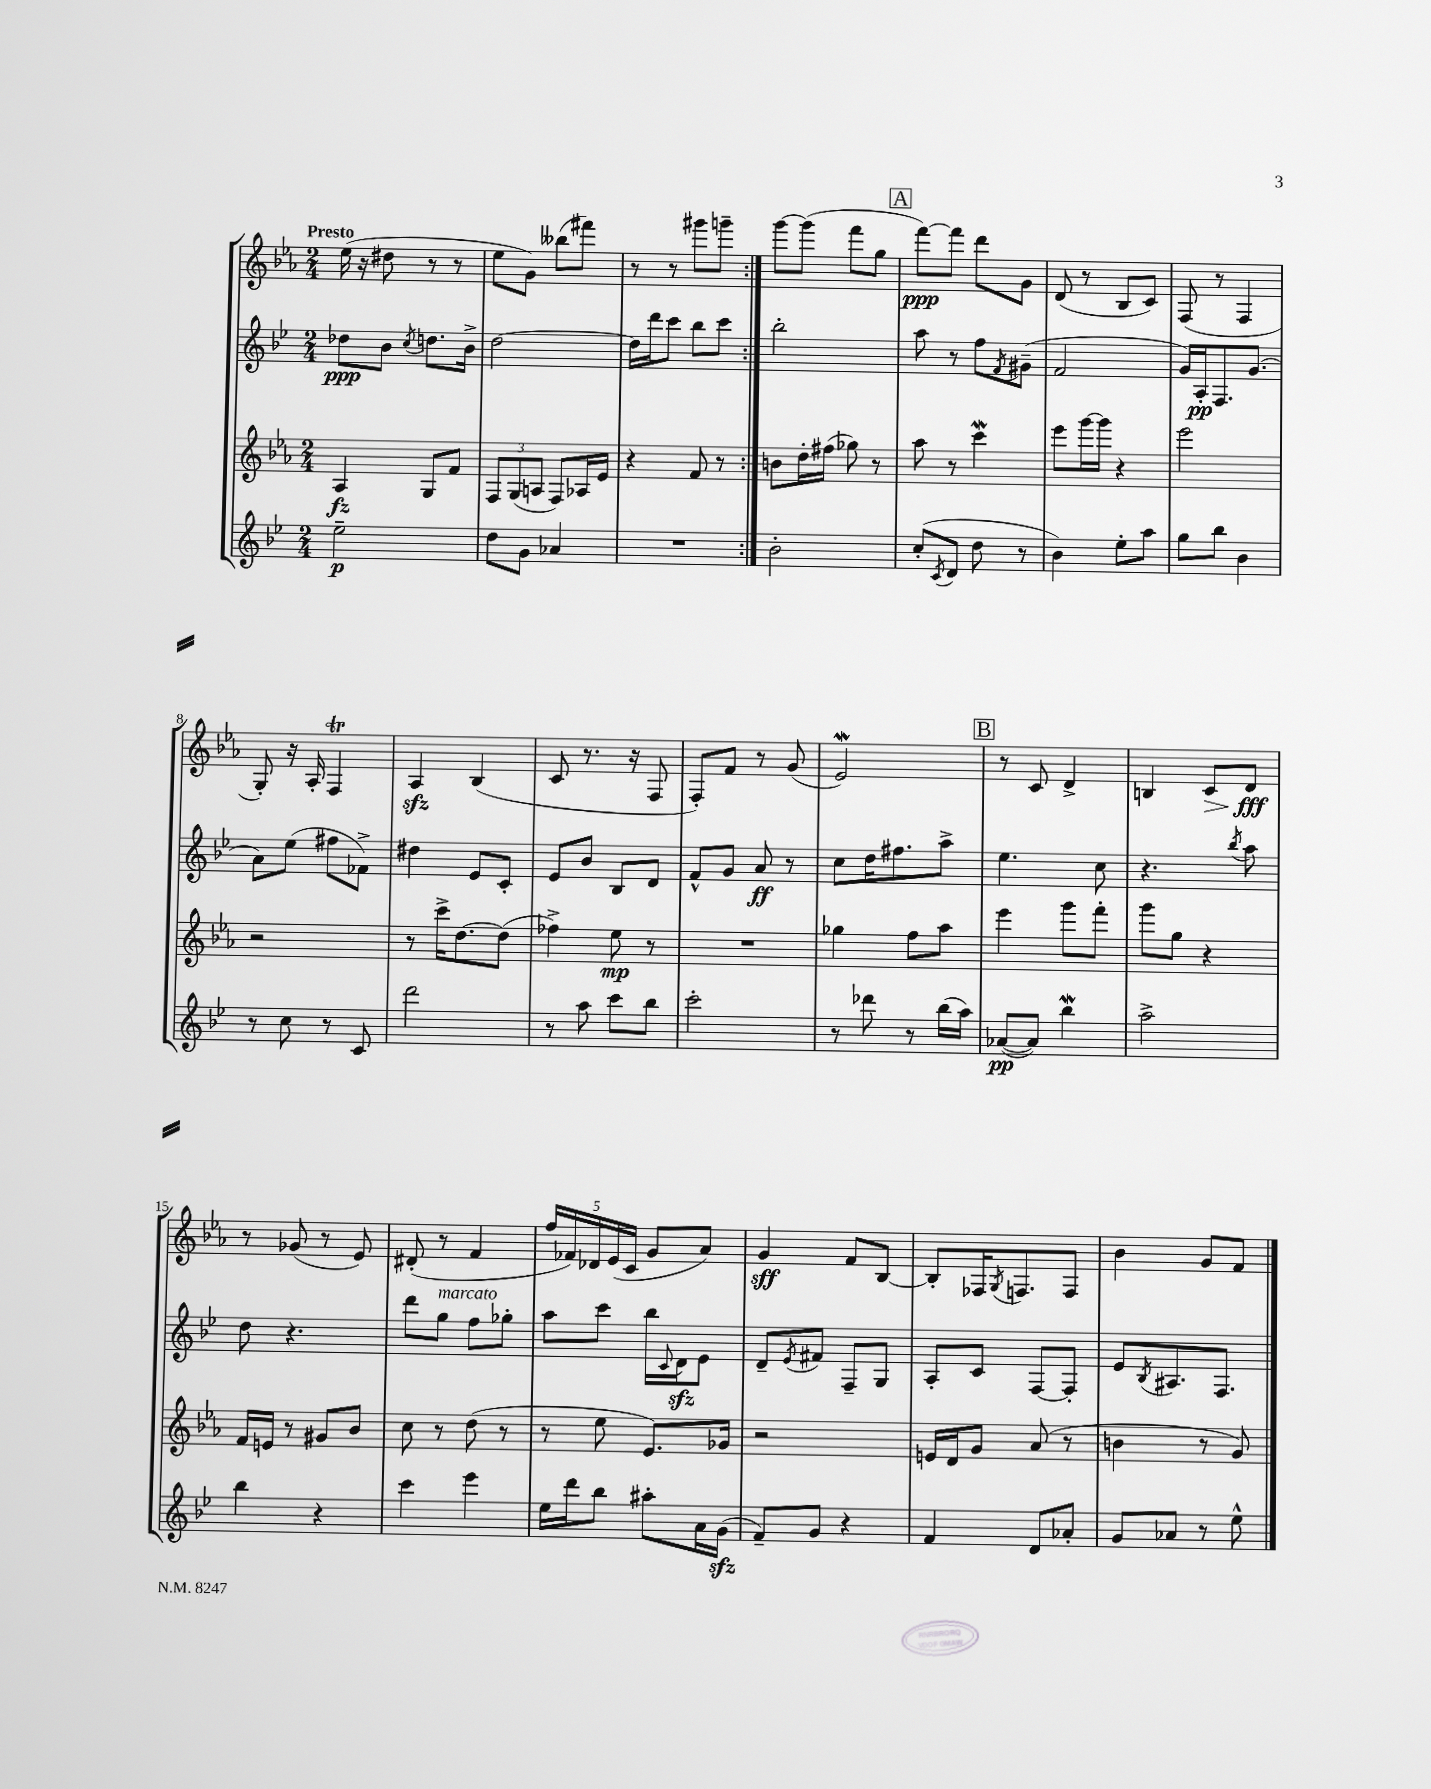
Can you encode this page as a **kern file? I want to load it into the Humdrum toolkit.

**kern	**dynam	**kern	**dynam	**kern	**dynam	**kern	**dynam
*part4	*part4	*part3	*part3	*part2	*part2	*part1	*part1
*staff4	*staff4	*staff3	*staff3	*staff2	*staff2	*staff1	*staff1
*clefG2	*	*clefG2	*	*clefG2	*	*clefG2	*
*k[b-e-]	*	*k[b-e-a-]	*	*k[b-e-]	*	*k[b-e-a-]	*
*M2/4	*	*M2/4	*	*M2/4	*	*M2/4	*
=1	=1	=1	=1	=1	=1	=1	=1
!	!	!	!	!	!	!LO:TX:a:B:t=Presto	!
2ee-~\	p	4A-/	fz	8dd-X\L	ppp	(16ee-\	.
.	.	.	.	.	.	16r	.
.	.	.	.	8b-\J	.	8dd#X\	.
.	.	.	.	8qcc/	.	.	.
.	.	8G/L	.	8.ddn\L	.	8r	.
.	.	8f/J	.	.	.	8r	.
.	.	.	.	16b-^\Jk	.	.	.
=2	=2	=2	=2	=2	=2	=2	=2
8dd\L	.	12F/L	.	[2dd\	.	8ee-\L	.
.	.	(12G/	.	.	.	.	.
8g\J	.	.	.	.	.	8g\J)	.
.	.	12An/J	.	.	.	.	.
4a-X/	.	8F/L)	.	.	.	(8bb--X\L	.
.	.	16A-X/L	.	.	.	8fff#X\J)	.
.	.	16e-/JJ	.	.	.	.	.
=3	=3	=3	=3	=3	=3	=3	=3
2r	.	4r	.	16dd\LL]	.	8r	.
.	.	.	.	16ddd\J	.	.	.
.	.	.	.	8ccc\J	.	8r	.
.	.	8f/	.	8bb-\L	.	8ggg#X\L	.
.	.	8r	.	8ccc\J	.	8gggn~\J	.
=4:|!	=4:|!	=4:|!	=4:|!	=4:|!	=4:|!	=4:|!	=4:|!
2b-'\	.	8bn\L	.	2bb-'\	.	[8ggg\L	.
.	.	16dd'\L	.	.	.	(8ggg\J]	.
.	.	(16ff#X\JJ	.	.	.	.	.
.	.	8gg-X\)	.	.	.	8fff\L	.
.	.	8r	.	.	.	8gg\J	.
!!LO:REH:place=s1:t=A
=5	=5	=5	=5	=5	=5	=5	=5
(8cc'/L	.	8aa-\	.	8aa\	.	[8fff\L)	ppp
8qc/	.	.	.	.	.	.	.
8d/J	.	8r	.	8r	.	8fff\J]	.
8dd\	.	4cccW\	.	8ff\L	.	8ddd\L	.
.	.	.	.	8qf/	.	.	.
8r	.	.	.	(8g#X~\J	.	8g\J	.
=6	=6	=6	=6	=6	=6	=6	=6
4b-\)	.	8eee-\L	.	2f/	.	(8d/	.
.	.	[16ggg\L	.	.	.	8r	.
.	.	16ggg\JJ]	.	.	.	.	.
8ee-'\L	.	4r	.	.	.	8B-/L	.
8aa\J	.	.	.	.	.	8c/J)	.
=7	=7	=7	=7	=7	=7	=7	=7
8gg\L	.	2eee-\	.	16g/LL)	.	(8F/	.
.	.	.	.	16A'/J	pp	.	.
8bb-\J	.	.	.	8.F/	.	8r	.
4b-\	.	.	.	.	.	4F/	.
.	.	.	.	(8.g/J	.	.	.
!!LO:LB:g=z
=8	=8	=8	=8	=8	=8	=8	=8
8r	.	2r	.	8a\L)	.	8G'/)	.
8cc\	.	.	.	(8ee-\J	.	16r	.
.	.	.	.	.	.	16A-'/	.
8r	.	.	.	8ff#X\L	.	4FT/	.
8c/	.	.	.	8f-X^\J)	.	.	.
=9	=9	=9	=9	=9	=9	=9	=9
2ddd\	.	8r	.	4dd#X\	.	4A-zz/	.
.	.	16ccc^\KL	.	.	.	.	.
.	.	[8.dd\	.	.	.	.	.
.	.	.	.	8e-/L	.	(4B-/	.
.	.	(8dd\J]	.	8c'/J	.	.	.
=10	=10	=10	=10	=10	=10	=10	=10
8r	.	4ff-X^\)	.	8e-/L	.	8c/	.
8aa\	.	.	.	8b-/J	.	8.r	.
8ccc\L	.	8ee-\	mp	8B-/L	.	.	.
.	.	.	.	.	.	16r	.
8bb-\J	.	8r	.	8d/J	.	8F/	.
=11	=11	=11	=11	=11	=11	=11	=11
2ccc'\	.	2r	.	8f^^/L	.	8F'/L)	.
.	.	.	.	8g/J	.	8f/J	.
.	.	.	.	8a/	ff	8r	.
.	.	.	.	8r	.	(8g/	.
=12	=12	=12	=12	=12	=12	=12	=12
8r	.	4gg-X\	.	8cc\L	.	2e-w/)	.
8ddd-X\	.	.	.	16dd\K	.	.	.
.	.	.	.	8.ff#X\	.	.	.
8r	.	8ff\L	.	.	.	.	.
(16bb-\LL	.	8aa-\J	.	8aa^\J	.	.	.
16aa\JJ)	.	.	.	.	.	.	.
!!LO:REH:place=s1:t=B
=13	=13	=13	=13	=13	=13	=13	=13
([8a-X/L	pp	4eee-\	.	4.ee-\	.	8r	.
8a-/J])	.	.	.	.	.	8c/	.
4bb-w\	.	8ggg\L	.	.	.	4d^/	.
.	.	8fff'\J	.	8cc\	.	.	.
=14	=14	=14	=14	=14	=14	=14	=14
2aa^\	.	8ggg\L	.	4.r	.	4Bn/	.
.	.	8gg\J	.	.	.	.	.
!	!	!	!	!	!	!	!LO:HP:b
.	.	4r	.	.	.	8c/L	>
.	.	.	.	8qbb-/	.	.	.
.	.	.	.	8aa\	.	8d/J	fff
.	.	.	.	.	.	.	]
!!LO:LB:g=z
=15	=15	=15	=15	=15	=15	=15	=15
4bb-\	.	16f/LL	.	8dd\	.	8r	.
.	.	16en/JJ	.	.	.	.	.
.	.	8r	.	4.r	.	(8g-X/	.
4r	.	8g#X/L	.	.	.	8r	.
.	.	8b-/J	.	.	.	8e-/)	.
=16	=16	=16	=16	=16	=16	=16	=16
4ccc\	.	8cc\	.	8ddd\L	.	(8d#X'/	.
!	!	!	!	!LO:TX:a:i:t=marcato	!	!	!
.	.	8r	.	8gg\J	.	8r	.
4eee-\	.	(8dd\	.	8ff\L	.	4f/	.
.	.	8r	.	8gg-X'\J	.	.	.
=17	=17	=17	=17	=17	=17	=17	=17
16ee-\LL	.	8r	.	8aa\L	.	20ff/LL	.
.	.	.	.	.	.	20f-X/)	.
16ddd\J	.	.	.	.	.	.	.
.	.	.	.	.	.	20d-X/	.
8bb-\J	.	8ee-\	.	8ccc\J	.	.	.
.	.	.	.	.	.	(20e-/	.
.	.	.	.	.	.	20c/JJ	.
8aa#X'\L	.	8.e-/L)	.	16bb-\LL	.	8g/L	.
.	.	.	.	8qqc/	.	.	.
.	.	.	.	16dzz\J	.	.	.
16a\L	.	.	.	8e-\J	.	8a-/J)	.
(16gzz\JJ	.	16g-X/Jk	.	.	.	.	.
=18	=18	=18	=18	=18	=18	=18	=18
8f~/L)	.	2r	.	8d~/L	.	4g/	sff
.	.	.	.	8qe-/	.	.	.
8g/J	.	.	.	8f#X/J	.	.	.
4r	.	.	.	8F~/L	.	8f/L	.
.	.	.	.	8G/J	.	[8B-/J	.
=19	=19	=19	=19	=19	=19	=19	=19
4f/	.	16en/LL	.	8A'/L	.	8B-'/L]	.
.	.	16d/J	.	.	.	.	.
.	.	8g/J	.	8c/J	.	16F-X/K	.
.	.	.	.	.	.	8qG/	.
.	.	.	.	.	.	8.Fn/	.
8d/L	.	(8a-/	.	[8F/L	.	.	.
8a-X'/J	.	8r	.	8F'/J]	.	8F/J	.
=20	=20	=20	=20	=20	=20	=20	=20
8g/L	.	4bn\	.	8e-/L	.	4b-\	.
.	.	.	.	8qB-/	.	.	.
8a-X/J	.	.	.	8.A#X/	.	.	.
8r	.	8r	.	.	.	8g/L	.
.	.	.	.	8.F/J	.	.	.
8ee-^^\	.	8g/)	.	.	.	8f/J	.
==	==	==	==	==	==	==	==
*-	*-	*-	*-	*-	*-	*-	*-
